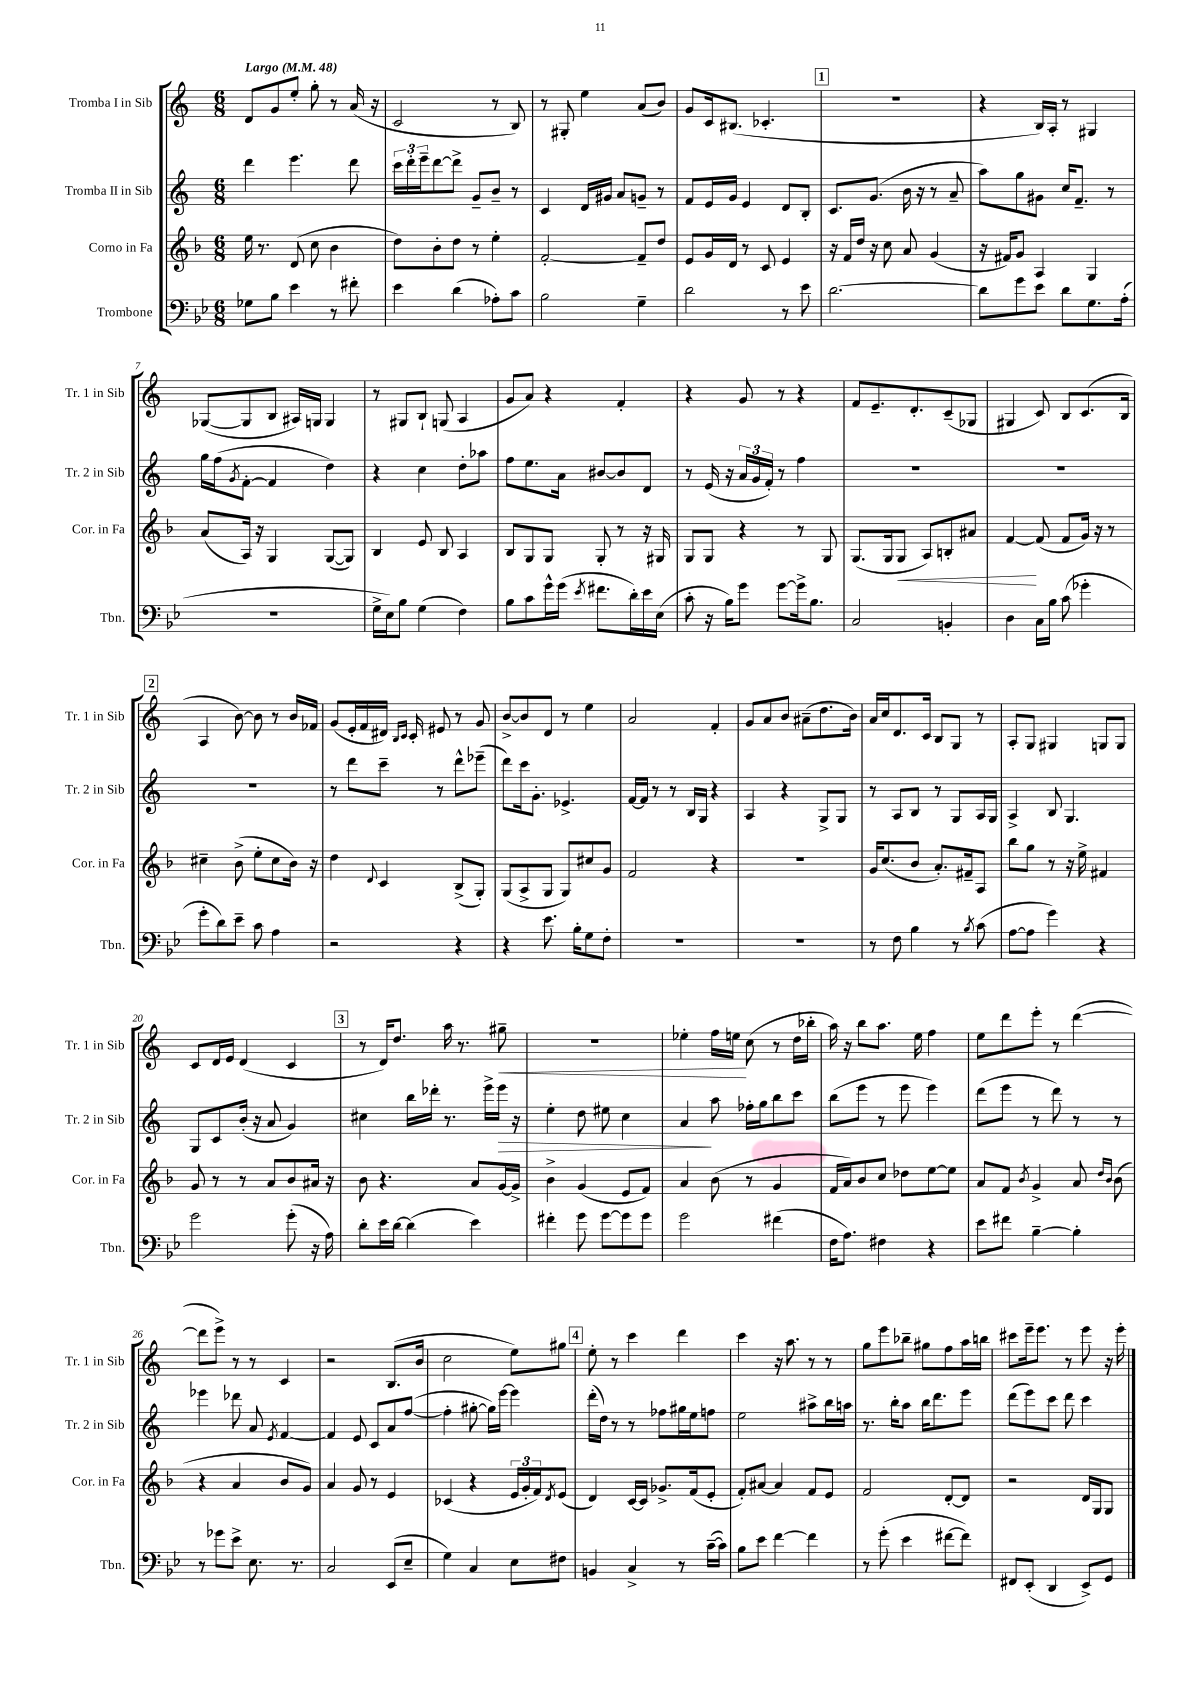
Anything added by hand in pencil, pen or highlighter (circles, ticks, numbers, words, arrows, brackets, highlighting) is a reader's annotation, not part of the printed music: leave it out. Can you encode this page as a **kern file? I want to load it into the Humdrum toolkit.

**kern	**kern	**kern	**kern
*staff4	*staff3	*staff2	*staff1
*clefF4	*clefG2	*clefG2	*clefG2
*k[b-e-]	*k[b-]	*k[]	*k[]
*M6/8	*M6/8	*M6/8	*M6/8
*MM48	*MM48	*MM48	*MM48
8G-	16ee	4ddd	8d
.	8.r	.	.
8B-	.	.	8g
4e-	(8d	4.eee	8ee'
.	8cc	.	8gg'
8r	4b-	.	8r
8f#'	.	8ddd	(16a
.	.	.	16r
=	=	=	=
4e-	8dd)	24ccc	2c
.	.	24ddd'	.
.	.	24eee~	.
.	8b-'	[8ddd	.
(4d	8dd	8ddd^]	.
.	8r	8g~	.
8A-')	4ee'	8b~	8r
8c	.	8r	8B)
=	=	=	=
2B-	[2f'	4c	8r
.	.	.	8G#'
.	.	16d	4ee
.	.	16g#	.
.	.	8a	.
4G~	8f~]	8g~	(8a
.	8dd	8r	8b)
=	=	=	=
2d	8e	8f	8g
.	16g	16e	16c
.	16d	16g	(8.B#
.	8r	4e	.
.	8c	.	4.c-'
8r	4e	8d	.
8e-	.	8B'	.
=	=	=	=
[2.d	16r	8.c	2.r
.	16f	.	.
.	16dd	.	.
.	16r	(8.g	.
.	8cc	.	.
.	8a	16b	.
.	.	16r	.
.	(4g	8r	.
.	.	8a~	.
=	=	=	=
8d]	16r	8aa)	4r
.	16f#)	.	.
8g	8g	8gg	.
8e-	4A	8g#	16B)
.	.	.	16A'
8d	.	16cc	8r
.	.	8.f~	.
8.G	4G	.	4G#
.	.	8r	.
(16A'	.	.	.
=	=	=	=
2.r	(8a	16gg	([8G-
.	.	(16ff	.
.	.	8qg	.
.	16A)	[8f'	8G-]
.	16r	.	.
.	4G	4f]	8B
.	.	.	16A#)
.	.	.	16G
.	([8G	4dd)	4G
.	8G])	.	.
=	=	=	=
16G^	4B-	4r	8r
16E-)	.	.	.
8B-	.	.	8G#
(4G	8e	4cc	8B`
.	8B-	.	(8G
4F)	4A	8dd'	4A
.	.	8aa-	.
=	=	=	=
8B-	8B-	8ff	8g
8c	8G	8.ee	8a)
16g^^	8G	.	4r
(16g	.	16a	.
8qe-	.	.	.
8.f#	8G'	[8b#	.
.	8r	8b#]	4f'
16d')	.	.	.
16e-	16r	8d	.
(16E-	16G#	.	.
=	=	=	=
8c'	8G	8r	4r
16r	8G	(16e	.
16B-)	.	16r	.
8g	4r	24a	8g
.	.	24g	.
.	.	24f')	.
[8g	.	8r	8r
16g^]	8r	4ff	4r
8.B-	.	.	.
.	8G	.	.
=	=	=	=
2C	(8.G	2.r	8f
.	.	.	8.e~
.	16G	.	.
.	8G	.	.
.	.	.	8.d'
.	8A)	.	.
4BB'	8B'	.	(8c~
.	8a#	.	8G-
=	=	=	=
4D	[4f	2.r	4G#
16C	(8f]	.	8c)
16B-	.	.	.
(8c	8f	.	8B
4g-'	16g)	.	(8.c
.	16r	.	.
.	8r	.	.
.	.	.	16B
=	=	=	=
8g'	4cc#~	2.r	4A
8d)	.	.	.
8e-~	(8b-^	.	[8b)
8c	8ee'	.	8b]
4A	8cc#	.	8r
.	16b-)	.	16b
.	16r	.	16f-
=	=	=	=
2r	4dd	8r	(8g
.	.	8ddd	16e'
.	.	.	16f
.	8qqd	.	.
.	4c	8ccc~	16d#)
.	.	.	16qqB
.	.	.	16qqc
.	.	.	16c'
.	.	8r	8e#
4r	(8B-^	8ddd^^	8r
.	8G')	(8eee-~	8g
=	=	=	=
4r	(8G	8ddd)	[8b^
.	8A^	16ccc	8b]
.	.	8.g'	.
8.e-	8G	.	8d
.	8G)	4.e-^	8r
16B-'	.	.	.
8G	8cc#	.	4ee
8F'	8g	.	.
=	=	=	=
2.r	2f	[16f	2a
.	.	16f]	.
.	.	8r	.
.	.	8r	.
.	.	16B	.
.	.	16G	.
.	4r	4r	4f'
=	=	=	=
2.r	2.r	4A	8g
.	.	.	8a
.	.	4r	8b
.	.	.	(8a#~
.	.	8G^	8.dd
.	.	8G	.
.	.	.	16b)
=	=	=	=
8r	16g	8r	16a
.	(8.cc	.	16cc
8F	.	8A	8.d
4B-	8b-	8B	.
.	.	.	16c
.	8.a')	8r	8B
8r	.	8G	8G
.	16f#~	.	.
8qB-	.	.	.
(8c	8A	16A	8r
.	.	16G	.
=	=	=	=
[8A	8bb-	4A^	8A'
8A]	8gg	.	8G
4g)	8r	8B	4G#
.	16r	4.G	.
.	16ee^	.	.
4r	4f#	.	8G
.	.	.	8G
=	=	=	=
2g	8g	8G	8c
.	8r	8c	16d
.	.	.	16e
.	8r	(16b'	(4d
.	.	16r	.
.	8a	8a	.
(8g'	8b-	4g)	4c
16r	16a#	.	.
16A)	16r	.	.
=	=	=	=
8d'	8b-	4cc#	8r
16e-	4.r	.	16d)
[16d	.	.	8.dd
(4d]	.	16bb	.
.	.	16ddd-'	.
.	.	8.r	16aa
.	.	.	8.r
4e-)	8a	.	.
.	.	16eee^	.
.	[16g	16eee	8gg#~
.	16g^]	16r	.
=	=	=	=
4f#'	4b-^	4ee'	2.r
8g	(4g	8dd	.
[8g	.	8ee#	.
8g]	8e	4cc	.
8g	8f)	.	.
=	=	=	=
2g	4a	4a	4ee-'
.	(8b-	8aa	16ff
.	.	.	16ee
.	8r	16ff-'	(8cc
.	.	16gg	.
(4f#	4g	8bb	8r
.	.	8ccc	16dd
.	.	.	16bb-'
=	=	=	=
16F	16f	(8bb	16aa)
8.A)	16a)	.	16r
.	8b-	8eee	8bb
4F#	8cc	8r	8.aa
.	8dd-	8eee	.
.	.	.	16ee
4r	[8ee	4eee)	4ff
.	8ee]	.	.
=	=	=	=
8e-	8a	(8ddd	8ee
8f#	8f	8eee	8ddd
.	8qb-	.	.
[4B-~	4g^	8r	8eee'
.	.	8ddd)	8r
4B-']	8a	8r	([4ddd
.	16qqdd	.	.
.	16qqb-	.	.
.	(8b-	8r	.
=	=	=	=
8r	4r	4eee-	8ddd]
8g-	.	.	8eee^)
8e-^	4a	8ddd-	8r
8.E-	.	8a	8r
.	.	8qe	.
.	8b-	[4f	4c
8.r	.	.	.
.	8g)	.	.
=	=	=	=
2C	4a	4f]	2r
.	8g	8e	.
.	8r	8c	.
(8EE-	4e	8a	(8.B
8E-~	.	([8ff	.
.	.	.	16b
=	=	=	=
4G)	(4c-	4ff']	2cc
4C	4r	[8gg#'	.
.	.	16gg#])	.
.	.	[16eee	.
8E-	24e	4eee]	8ee)
.	24g'	.	.
.	24f)	.	.
.	8qd	.	.
8F#	(8e	.	8gg#
=	=	=	=
4BB	4d)	(16ddd'	8ee'
.	.	16dd)	.
.	.	8r	8r
4C^	[16c	8r	4ccc
.	16c]	.	.
.	8.g-^	8ff-	.
8r	.	16gg#	4ddd
.	(16f	16ee	.
([16c~	8e'	8ff	.
16c])	.	.	.
=	=	=	=
8B-	8f')	2ee	4ccc
8e-	[8a#	.	.
[4f	4a#]	.	16r
.	.	.	8.aa
4f]	8f	8aa#^	8r
.	8e	16bb	8r
.	.	16aa	.
=	=	=	=
8r	2f	8.r	8gg
(8g'	.	.	8eee
.	.	16bb'	.
4e-	.	8aa	8bb-~
.	.	16bb	8gg#
.	.	8.ddd	.
[8f#	[8d'	.	8ff
8f#])	8d]	8eee	16aa
.	.	.	16bb
=	=	=	=
8FF#	2r	(8ddd	8ccc#
(8EE-'	.	8eee)	16eee~
.	.	.	8.eee
4DD	.	8ccc	.
.	.	8ddd	8r
8EE-^)	16d	4ccc	8eee
.	16G	.	.
8GG	8G	.	16r
.	.	.	16eee'
==	==	==	==
*-	*-	*-	*-
